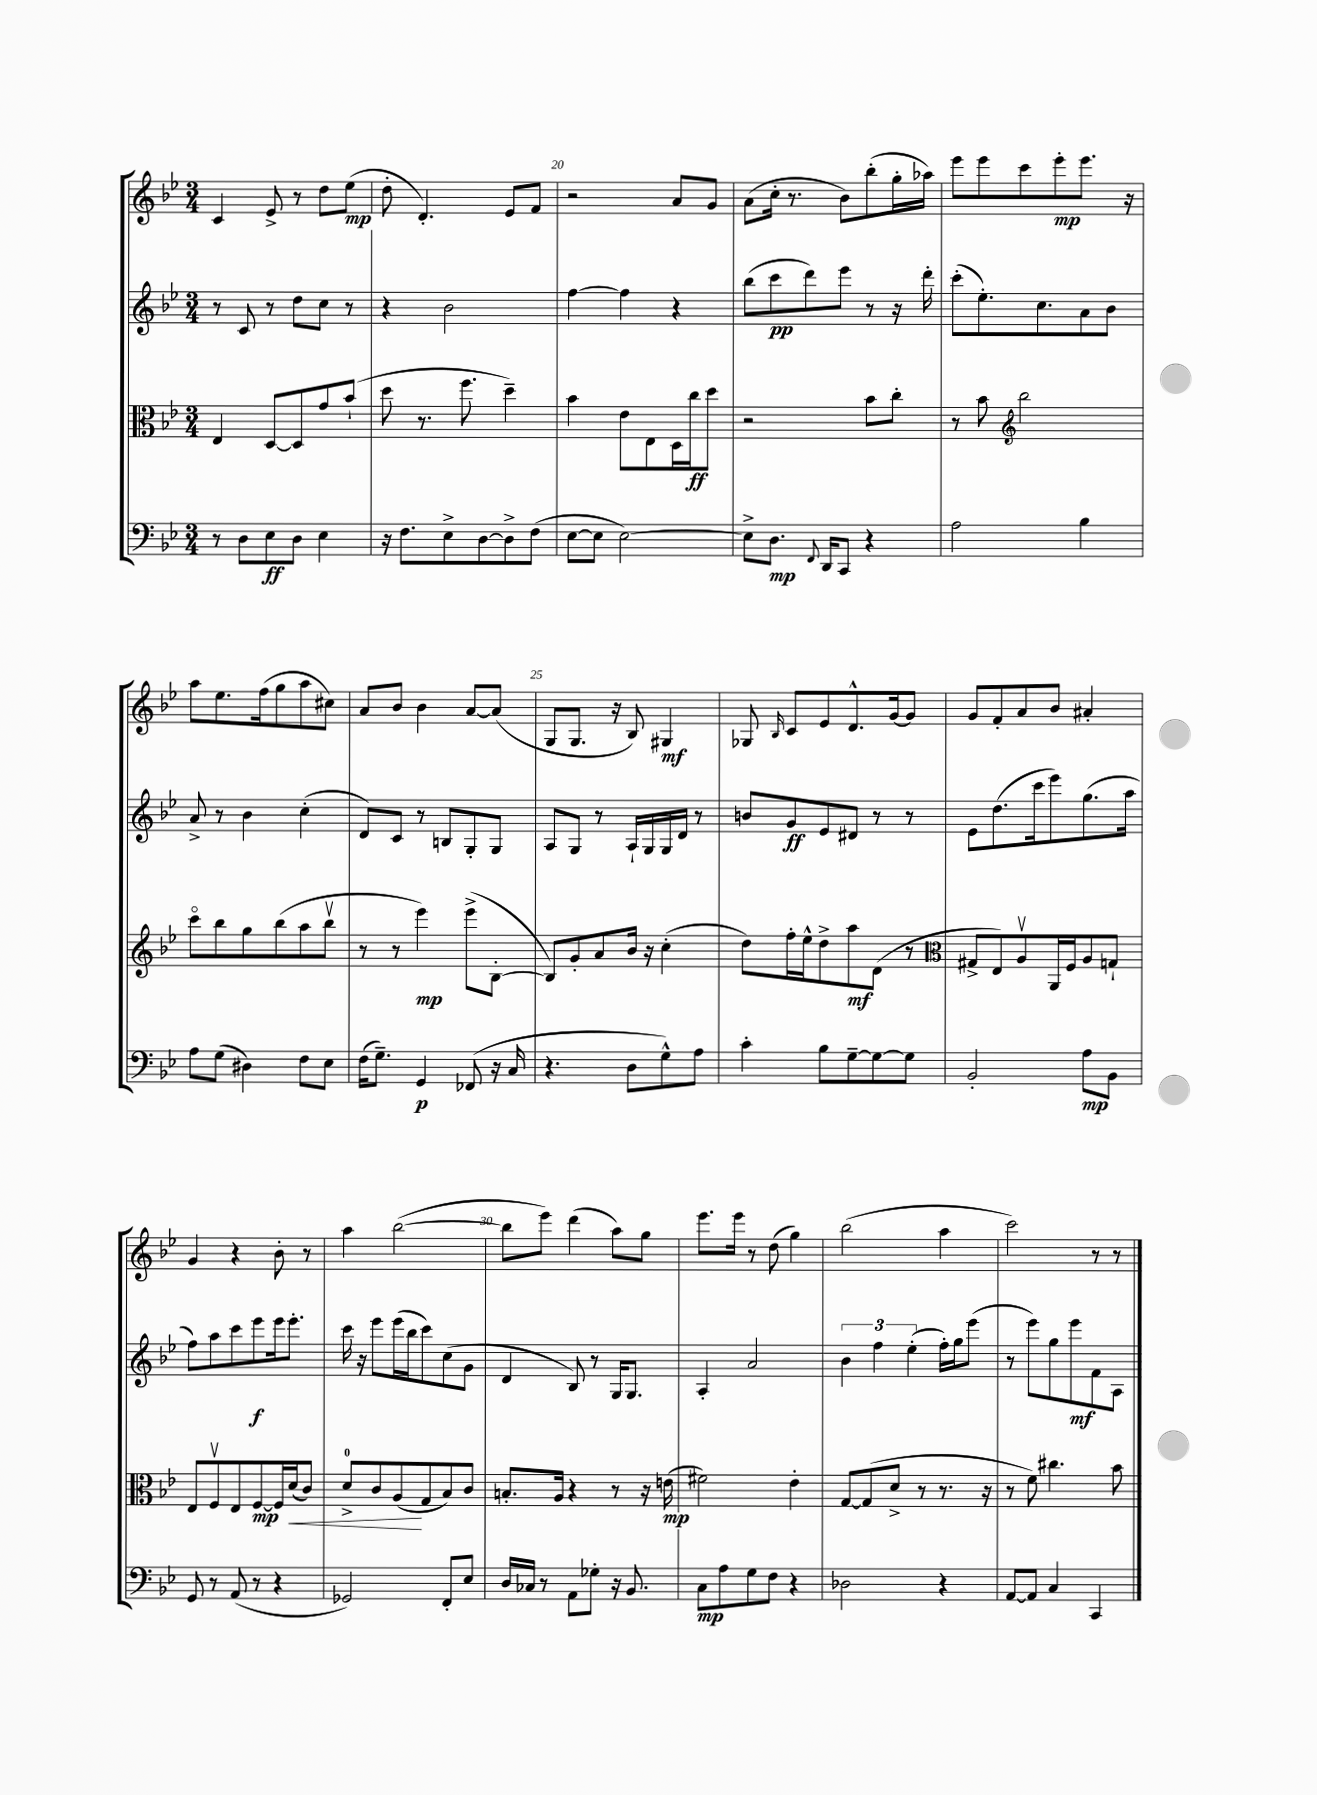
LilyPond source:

<<
\new StaffGroup <<
\new Staff = "s0" {
    \clef treble \key bes \major \numericTimeSignature \time 3/4
    \autoBeamOff c'4 ees'8-> r8 d''8[ ees''8]\mp( |
    d''8-. d'4.-.) ees'8[ f'8] |
    r2 a'8[ g'8] |
    a'8[( c''16]-. r8. bes'8[) bes''8-.( g''16-. aes''16]) |
    ees'''8[ ees'''8 c'''8 ees'''8-.\mp ees'''8.] r16 |
    a''8[ ees''8. f''16( g''8 a''8 cis''8]) |
    a'8[ bes'8] bes'4 a'8[~ a'8]( |
    g8[ g8.] r16 bes8) gis4\mf |
    ges8 \grace { bes16 } c'8[ ees'8 d'8.-^ g'16~ g'8] |
    g'8[ f'8-. a'8 bes'8] ais'4-. |
    g'4 r4 bes'8-. r8 |
    a''4 bes''2~( |
    bes''8[ ees'''8]) d'''4( a''8[) g''8] |
    ees'''8.[ ees'''16] r8 d''8( g''4) |
    bes''2( a''4 |
    c'''2) r8 r8 \bar "|." |
}
\new Staff = "s1" {
    \clef treble \key bes \major \numericTimeSignature \time 3/4
    \autoBeamOff r8 c'8 r8 d''8[ c''8] r8 |
    r4 bes'2 |
    f''4~ f''4 r4 |
    bes''8[( c'''8\pp d'''8) ees'''8] r8 r16 d'''16-. |
    c'''8[-.( ees''8.-.) c''8. a'8 bes'8] |
    a'8-> r8 bes'4 c''4-.( |
    d'8[) c'8] r8 b8[ g8-. g8] |
    a8[ g8] r8 a16[-! g16 g16 d'16] r8 |
    b'8[ g'8\ff ees'8 dis'8] r8 r8 |
    ees'8[ d''8.( c'''16 ees'''8) g''8.( a''16] |
    f''8[) a''8 c'''8 ees'''8\f ees'''16 ees'''8.]-. |
    c'''16 r16 ees'''8[ ees'''16( bes''16 c'''8) c''8( g'8] |
    d'4 bes8) r8 g16[ g8.] |
    a4-. a'2 |
    \tuplet 3/2 { bes'4 f''4 ees''4-.( } f''16[-.) g''16 ees'''8]( |
    r8 ees'''8[) g''8 ees'''8\mf f'8 a8] \bar "|." |
}
\new Staff = "s2" {
    \clef alto \key bes \major \numericTimeSignature \time 3/4
    \autoBeamOff ees4 d8[~ d8 g'8 bes'8]-!( |
    d''8 r8. f''8. d''4--) |
    bes'4 ees'8[ ees8 d16 c''16\ff d''8] |
    r2 bes'8[ c''8]-. |
    r8 bes'8 \clef treble bes''2 |
    c'''8[\flageolet bes''8 g''8 bes''8( a''8 bes''8]\upbow |
    r8 r8 ees'''4\mp) ees'''8[->( bes8]~-. |
    bes8[) g'8-. a'8 bes'16] r16 c''4-.( |
    d''8[) f''16-. ees''16-^ d''8-> a''8\mf d'8]( r8 |
    \clef alto gis8[-> ees8) a8\upbow a,16 f16 a8 g8]-! |
    ees8[ f8\upbow ees8 f8~\mp f16 d'16\<( c'8]) |
    d'8[-0-> c'8 a8\!( g8 bes8) c'8] |
    b8.[-. a16] r4 r8 r16 e'16\mp( |
    fis'2) ees'4-. |
    g8[~ g8( d'8]-> r8 r8. r16 |
    r8 f'8) cis''4. bes'8 \bar "|." |
}
\new Staff = "s3" {
    \clef bass \key bes \major \numericTimeSignature \time 3/4
    \autoBeamOff r8 d8[ ees8\ff d8] ees4 |
    r16 f8.[ ees8-> d8~ d8-> f8]( |
    ees8[~ ees8] ees2~) |
    ees8[-> d8.]\mp \appoggiatura { f,8 } d,16[ c,8] r4 |
    a2 bes4 |
    a8[ g8]( dis4) f8[ ees8] |
    f16[( g8.]--) g,4\p fes,8( r16 c16 |
    r4. d8[ g8-^) a8] |
    c'4-. bes8[ g8~-- g8~ g8] |
    bes,2-. a8[\mp bes,8] |
    g,8 r8 a,8( r8 r4 |
    ges,2) f,8[-. ees8] |
    d16[ ces16] r8 a,8[ ges8]-. r16 bes,8. |
    c8[\mp a8 g8 f8] r4 |
    des2 r4 |
    a,8[~ a,8] c4 c,4 \bar "|." |
}
>>
>>
\layout { \context { \Score currentBarNumber = #18 \override BarNumber.break-visibility = ##(#f #t #t) barNumberVisibility = #(every-nth-bar-number-visible 5) } }
